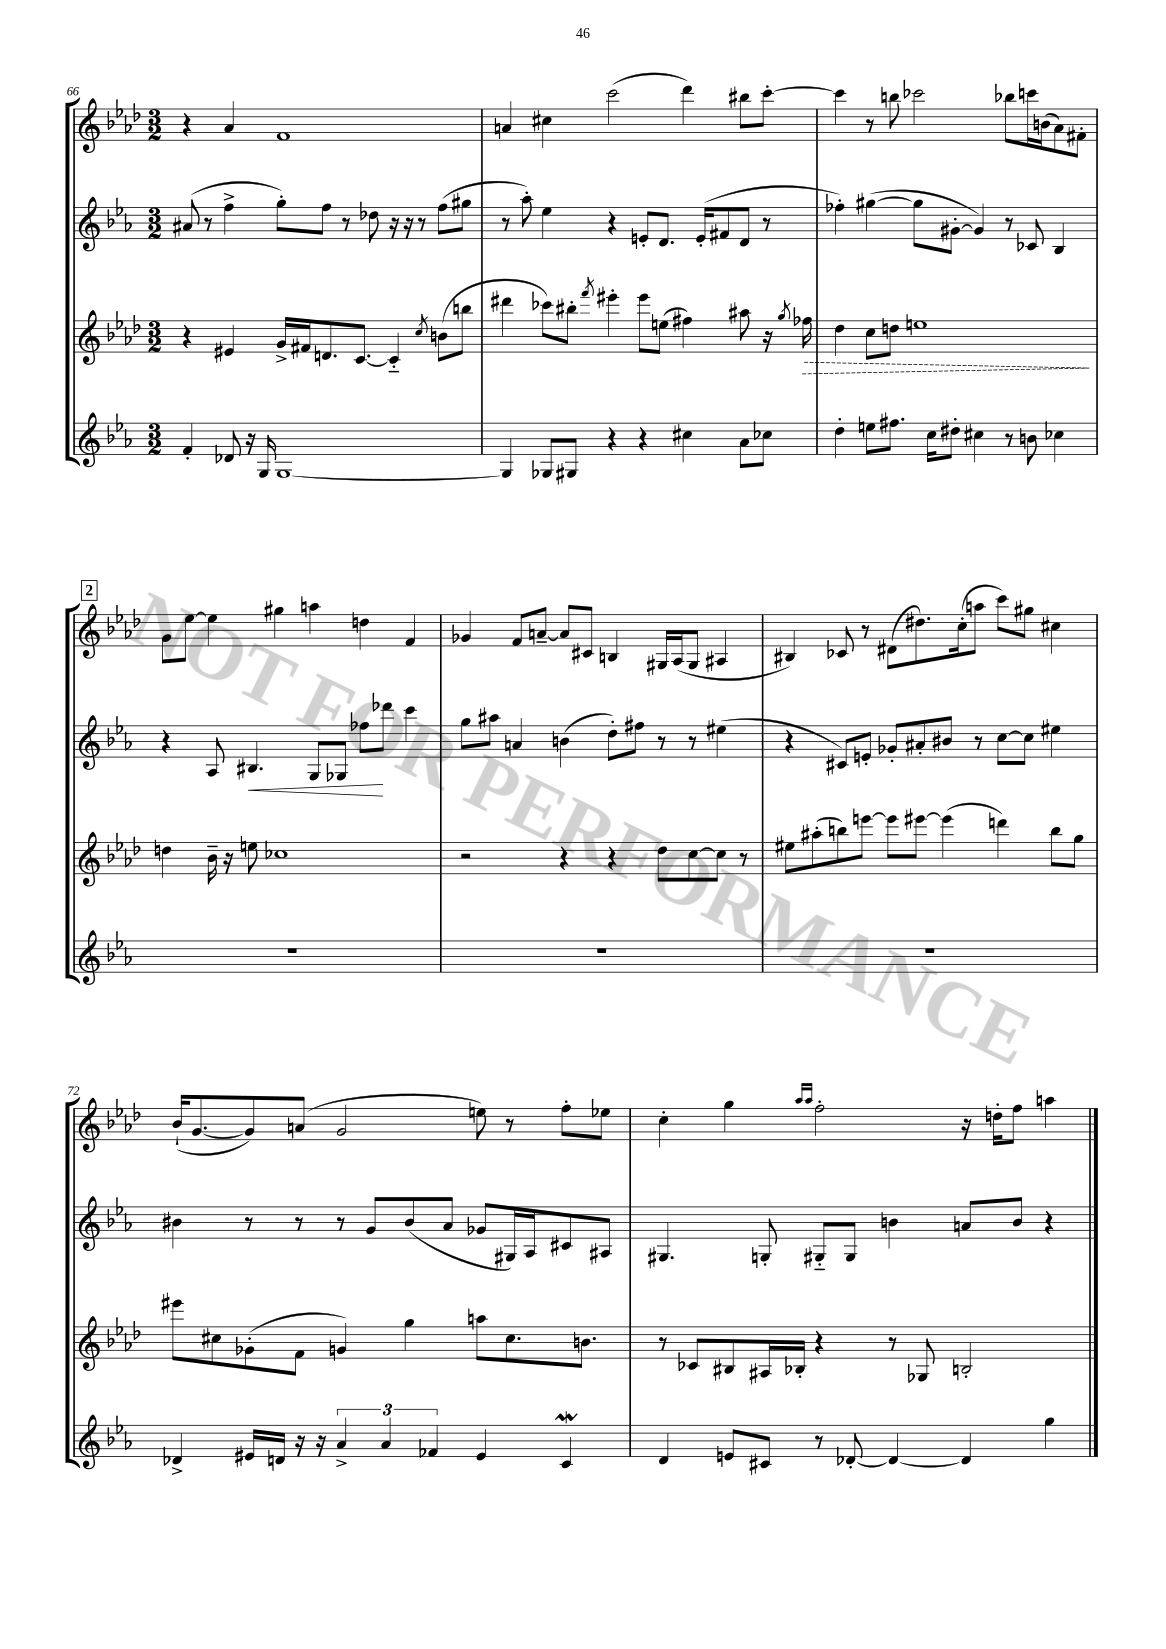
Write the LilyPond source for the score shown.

<<
\new StaffGroup <<
\new Staff = "s0" {
    \clef treble \key aes \major \numericTimeSignature \time 3/2
    r4 aes'4 f'1 |
    a'4 cis''4 c'''2( des'''4) bis''8 c'''8~-. |
    c'''4 r8 b''8 ces'''2 bes''8 c'''16 b'16( aes'8) fis'8-. |
    \mark \markup { \box "2" } g'8 ees''8~ ees''4 gis''4 a''4 d''4 f'4 |
    ges'4 f'8 a'8~-- a'8 cis'8 b4 gis16 aes16( gis8 ais4 |
    bis4) ces'8 r8 dis'8( dis''8.) c''16-.( a''8 c'''8) gis''8 cis''4 |
    bes'16-!( g'8.~ g'8) a'8( g'2 e''8) r8 f''8-. ees''8 |
    c''4-. g''4 \grace { aes''16 aes''16 } f''2-. r16 d''16-. f''8 a''4 \bar "|." |
}
\new Staff = "s1" {
    \clef treble \key ees \major \numericTimeSignature \time 3/2
    ais'8( r8 f''4-> g''8-.) f''8 r8 des''8 r16 r16 r8 f''8( gis''8 |
    r8 aes''8-.) ees''4 r4 e'8-. d'8. e'16-.( fis'8 d'8 r8 |
    fes''4-.) gis''4~( gis''8 gis'8~-. gis'4) r8 ces'8 bes4 |
    \mark \markup { \box "2" } r4 aes8 bis4.\< g8 ges8 fes''8\! des'''8 c'''4 |
    g''8 ais''8 a'4 b'4( d''8-.) fis''8 r8 r8 eis''4( |
    r4 cis'8) e'8-. ges'8-. ais'8-. bis'8 r8 c''8~ c''8 eis''4 |
    bis'4 r8 r8 r8 g'8 bis'8( aes'8 ges'8 gis16) aes16 cis'8 ais8 |
    gis4. g8-. gis8-_ gis8 b'4 a'8 b'8 r4 \bar "|." |
}
\new Staff = "s2" {
    \clef treble \key aes \major \numericTimeSignature \time 3/2
    r4 eis'4 g'16-> fis'16 d'8. c'8.~ c'4-_ \acciaccatura { c''8 } b'8( b''8 |
    dis'''4 ces'''8) bis''8-. \acciaccatura { f'''8 } eis'''4-. eis'''8 e''8( fis''4) ais''8 r16 \acciaccatura { g''8 } \once \override Hairpin.style = #'dashed-line fes''16\> |
    des''4 c''8 d''8 e''1\! |
    \mark \markup { \box "2" } d''4 bes'16-- r16 e''8 ces''1 |
    r2 r4 r4 des''8 c''8~ c''8 r8 |
    eis''8 ais''8-.( b''8) e'''8~ e'''8 eis'''8~ eis'''4( d'''4) b''8 g''8 |
    eis'''8 cis''8 ges'8-.( f'8 g'4) g''4 a''8 cis''8. b'8. |
    r8 ces'8 bis8 ais16 bes16-. r4 r8 ges8 b2-. \bar "|." |
}
\new Staff = "s3" {
    \clef treble \key ees \major \numericTimeSignature \time 3/2
    f'4-. des'8 r16 g16 g1~ |
    g4 ges8 gis8 r4 r4 cis''4 aes'8 ces''8 |
    d''4-. e''8 fis''8. c''16 dis''8-. cis''4 r8 b'8 ces''4 |
    \mark \markup { \box "2" } R1. |
    R1. |
    R1. |
    des'4-> eis'16 d'16 r16 r16 \tuplet 3/2 { aes'4-> aes'4 fes'4 } eis'4 c'4\mordent |
    d'4 e'8 cis'8 r8 des'8~-. des'4~ des'4 g''4 \bar "|." |
}
>>
>>
\layout { \context { \Score currentBarNumber = #66 } }
